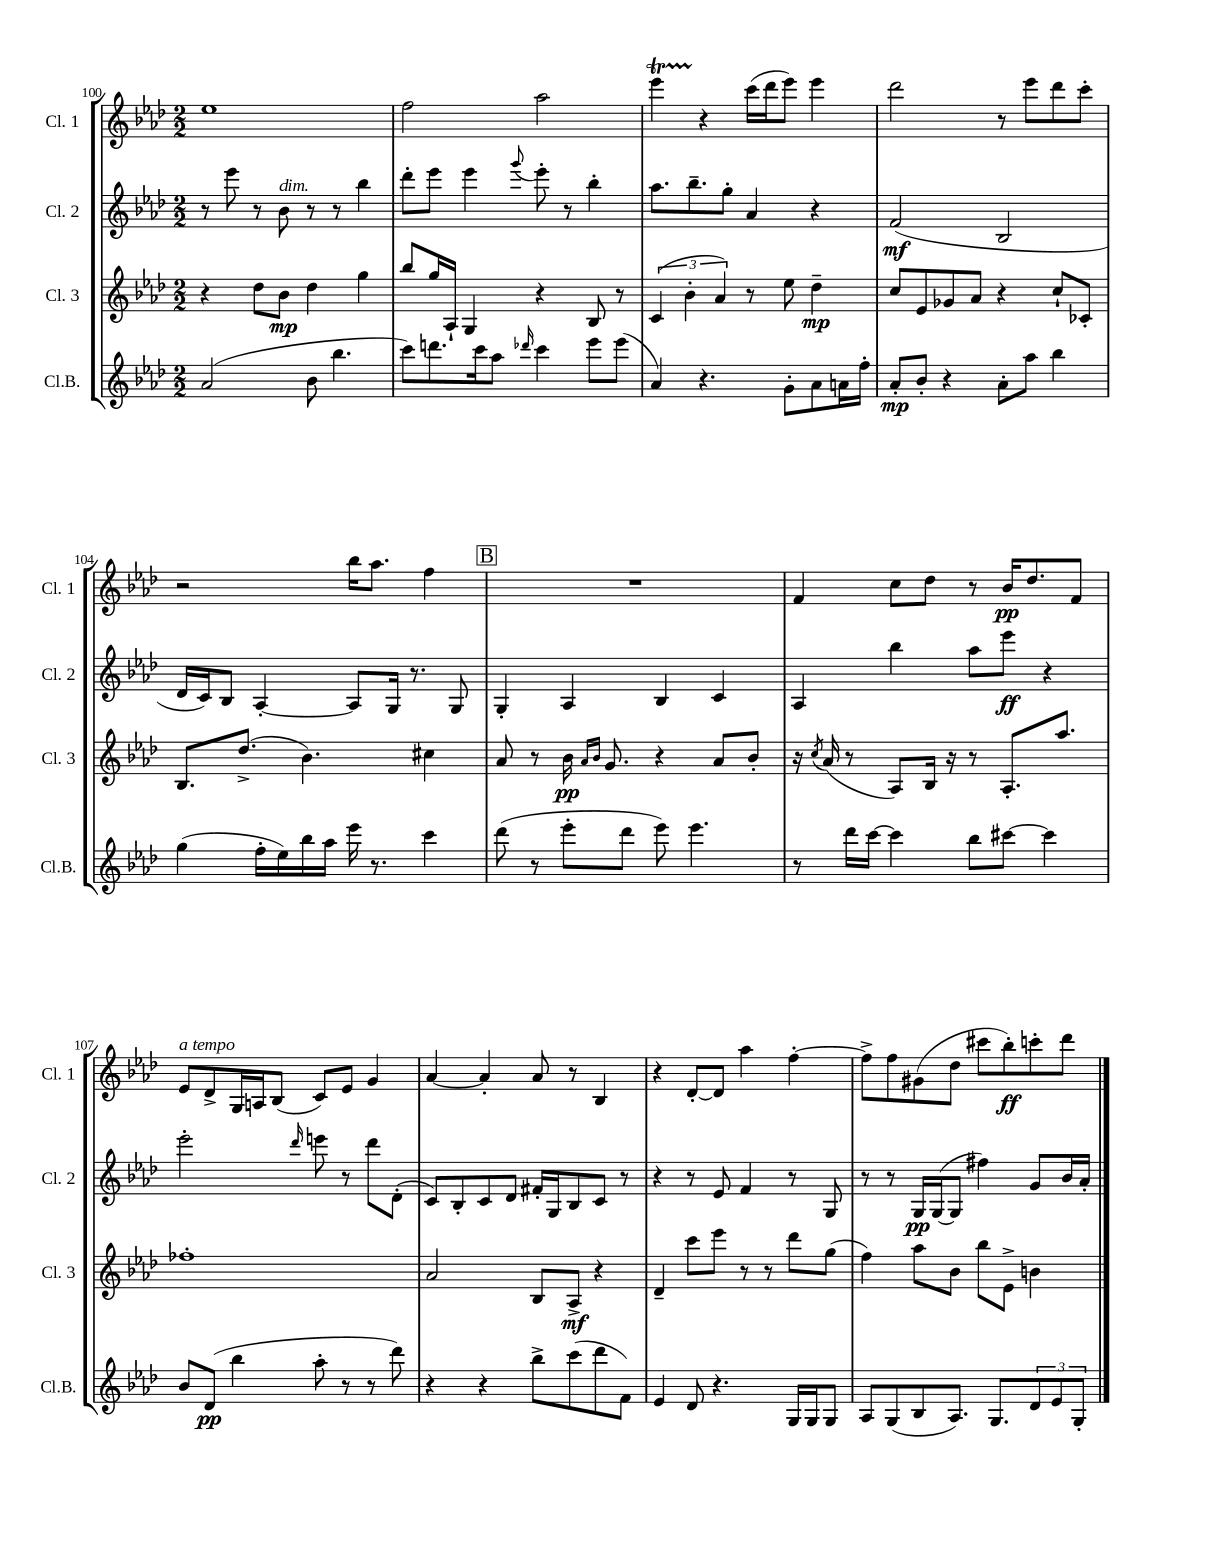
<<
\new StaffGroup <<
\new Staff = "s0" \with { instrumentName = "Cl. 1" shortInstrumentName = "Cl. 1" } {
    \clef treble \key aes \major \numericTimeSignature \time 2/2
    ees''1 |
    f''2 aes''2 |
    ees'''4\startTrillSpan r4\stopTrillSpan c'''16( des'''16 ees'''8) ees'''4 |
    des'''2 r8 ees'''8 des'''8 c'''8-. |
    r2 bes''16 aes''8. f''4 |
    \mark \markup { \box "B" } R1 |
    f'4 c''8 des''8 r8 bes'16\pp des''8. f'8 |
    ees'8^\markup { \italic "a tempo" } des'8-> g16 a16 bes8( c'8) ees'8 g'4 |
    aes'4~ aes'4-. aes'8 r8 bes4 |
    r4 des'8~-. des'8 aes''4 f''4~-. |
    f''8-> f''8 gis'8( des''8 cis'''8 bes''8-.\ff) c'''8-. des'''8 \bar "|." |
}
\new Staff = "s1" \with { instrumentName = "Cl. 2" shortInstrumentName = "Cl. 2" } {
    \clef treble \key aes \major \numericTimeSignature \time 2/2
    r8 ees'''8 r8 bes'8^\markup { \italic "dim." } r8 r8 bes''4 |
    des'''8-. ees'''8 ees'''4 \appoggiatura { g'''8 } ees'''8-. r8 bes''4-. |
    aes''8. bes''8.-- g''8-. aes'4 r4 |
    f'2\mf( bes2 |
    des'16 c'16) bes8 aes4~-. aes8 g16 r8. g8 |
    \mark \markup { \box "B" } g4-. aes4 bes4 c'4 |
    aes4 bes''4 aes''8 ees'''8\ff r4 |
    ees'''2-. \grace { des'''16 } e'''8 r8 des'''8 des'8-.( |
    c'8) bes8-. c'8 des'8 fis'16-. g16 bes8 c'8 r8 |
    r4 r8 ees'8 f'4 r8 g8 |
    r8 r8 g16\pp g16~( g8 fis''4) g'8 bes'16 aes'16-. \bar "|." |
}
\new Staff = "s2" \with { instrumentName = "Cl. 3" shortInstrumentName = "Cl. 3" } {
    \clef treble \key aes \major \numericTimeSignature \time 2/2
    r4 des''8 bes'8\mp des''4 g''4 |
    bes''8 g''16 aes16-! g4 r4 bes8 r8 |
    \tuplet 3/2 { c'4( bes'4-. aes'4) } r8 ees''8 des''4--\mp |
    c''8 ees'8 ges'8 aes'8 r4 c''8-! ces'8-. |
    bes8. des''8.->( bes'4.) cis''4 |
    \mark \markup { \box "B" } aes'8 r8 bes'16\pp \grace { aes'16 bes'16 } g'8. r4 aes'8 bes'8-. |
    r16 \acciaccatura { c''8 } aes'16( r8 aes8) bes16 r16 r8 aes8.-. aes''8. |
    fes''1-. |
    aes'2 bes8 aes8->\mf r4 |
    des'4-- c'''8 ees'''8 r8 r8 des'''8 g''8( |
    f''4) aes''8 bes'8 bes''8 ees'8-> b'4 \bar "|." |
}
\new Staff = "s3" \with { instrumentName = "Cl.B." shortInstrumentName = "Cl.B." } {
    \clef treble \key aes \major \numericTimeSignature \time 2/2
    aes'2( bes'8 bes''4. |
    c'''8) d'''8. c'''16 aes''8 \grace { des'''16 } c'''4 ees'''8 ees'''8( |
    aes'4) r4. g'8-. aes'8 a'16 f''16-. |
    aes'8-.\mp bes'8-. r4 aes'8-. aes''8 bes''4 |
    g''4( f''16-. ees''16) bes''16 aes''16 ees'''16 r8. c'''4 |
    \mark \markup { \box "B" } des'''8( r8 ees'''8-. des'''8 ees'''8) ees'''4. |
    r8 des'''16 c'''16~ c'''4 bes''8 cis'''8~ cis'''4 |
    bes'8 des'8\pp( bes''4 aes''8-. r8 r8 des'''8) |
    r4 r4 bes''8-> c'''8( des'''8 f'8) |
    ees'4 des'8 r4. g16 g16 g8 |
    aes8 g8( bes8 aes8.) g8. \tuplet 3/2 { des'8 ees'8 g8-. } \bar "|." |
}
>>
>>
\layout { \context { \Score currentBarNumber = #100 } }
